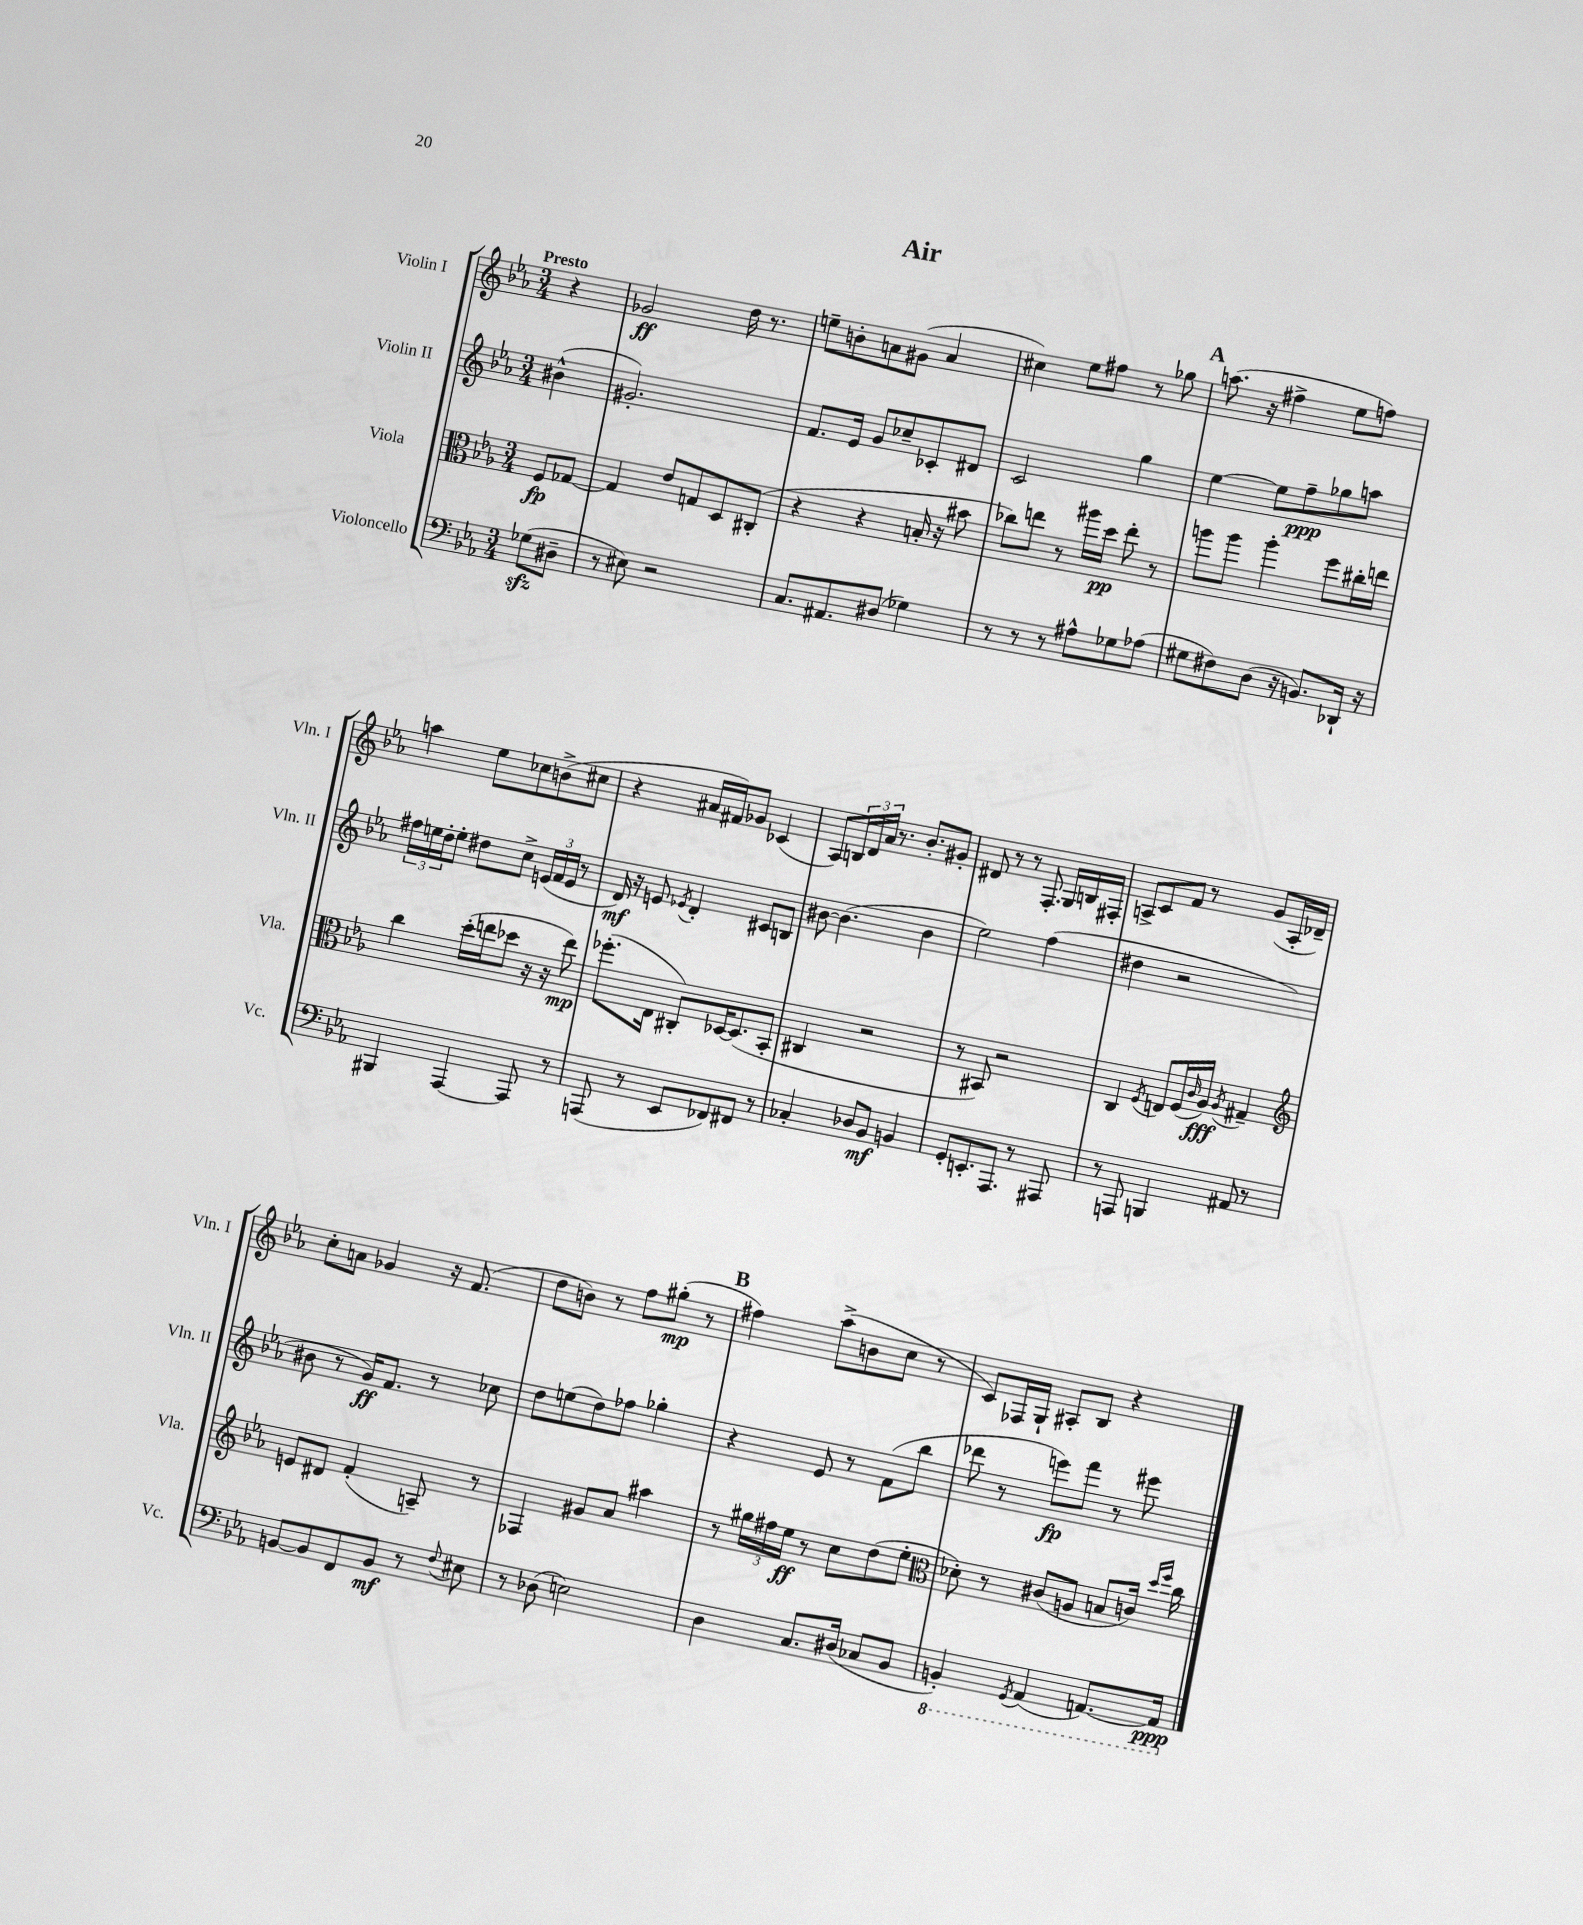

**kern	**kern	**kern	**kern
*staff4	*staff3	*staff2	*staff1
*clefF4	*clefC3	*clefG2	*clefG2
*k[b-e-a-]	*k[b-e-a-]	*k[b-e-a-]	*k[b-e-a-]
*M3/4	*M3/4	*M3/4	*M3/4
(8G-	8F	(4b#^^	4r
8D#~	[8G-	.	.
=	=	=	=
8r	4G-]	2.g#')	2g-
8E#)	.	.	.
2r	8e-	.	.
.	8G	.	.
.	8D	.	16dd
.	.	.	8.r
.	(8C#'	.	.
=	=	=	=
8.C	4r	8.f	8ee~
.	.	.	8b'
8.AA#	.	16e-	.
.	4r	8g	8a
(8D#	.	8cc-~	(8g#
4G-)	16B'	8c-'	4a
.	16r	.	.
.	8b#	8d#	.
=	=	=	=
8r	8cc-)	2c	4cc#)
8r	8ee	.	.
8r	8r	.	8ee-
8A#^^	16aa#	.	8ff#
.	16dd	.	.
8G-	8ee'	4gg	8r
(8A-	8r	.	8gg-
=	=	=	=
8G#	8aa	[4ee-	(8.aa
8F#)	8aa	.	.
.	.	.	16r
(8D	4aa'	8ee-]	4ff#^
16r	.	8ff~	.
8.BB)	.	.	.
.	8ff	8gg-	8ee-
16DD-`	16cc#'	8aa	8ff)
16r	16ee	.	.
=	=	=	=
4BBB#	4cc	24ff#	4aa
.	.	24ee	.
.	.	24dd'	.
.	.	8ee'	.
[4AAA-	(16dd'	8dd#	8ee-
.	16ee	.	.
.	8dd-	8cc^	8cc-
8AAA-]	16r	(24e	(8b^
.	.	24f	.
.	16r	.	.
.	.	24e	.
8r	8ee)	8r	8cc#
=	=	=	=
(8AAA	(8.ff-'	16d)	4r
.	.	16r	.
8r	.	8e	.
.	16E-	.	.
.	.	8qe-	.
8EE-	8C#')	4d'	16a#
.	.	.	16f#)
8FF-)	[16D-	.	8g-
.	(8.D-]	.	.
8FF#	.	8c#	(4c-
8r	8BB-'	8B	.
=	=	=	=
4C-'	4C#	[8b#	8A-)
.	.	(4.b#]	24B
.	.	.	24d
.	.	.	24a-
8D-	2r	.	8.r
8BB-	.	.	.
.	.	.	8.b-'
4BB	.	4b#	.
.	.	.	8g#'
=	=	=	=
8GG'	8r	2ee-)	8d#
8.EE'	8BB#)	.	8r
.	2r	.	8r
8.AAA-	.	.	.
.	.	.	8.F'
8r	.	(4ff	.
.	.	.	16G
8AAA#	.	.	16B
.	.	.	16F#'
=	=	=	=
8r	4C	4dd#	8A^
8AAA	.	.	8c
.	8qF	.	.
4BBB	8E	2r	8f
.	(16F	.	8r
.	16qqc	.	.
.	16A-)	.	.
.	8qA-	.	.
8AA#	4G#~	.	(8g
8r	.	.	16A'
.	.	.	16d-~)
=	=	=	=
*	*clefG2	*	*
[8BB	8e	8b#	8cc'
8BB]	8d#	8r	8a
8FF	(4f'	16g)	4g-
.	.	8.f	.
8BB	.	.	.
8r	8A~)	8r	16r
.	.	.	(8.f
8qqF	.	.	.
8E#	8r	8cc-	.
=	=	=	=
8r	4F-	8dd	8dd
(8D-	.	(8ee	8b)
2E)	8g#	8dd)	8r
.	8a-	8ff-	8ff
.	4aa#	4gg-'	(8gg#'
.	.	.	8r
=	=	=	=
4D	8r	4r	4ff#)
.	24gg#	.	.
.	24ff#	.	.
.	24ee-	.	.
8.C	8r	8e-	(8aa-^
.	8cc	8r	8b
(16D#	.	.	.
8C-	(8dd	(8f	8cc
8BB-	8ee-'	8bb-	8r
=	=	=	=
*	*clefC3	*	*
4BBB')	8d-')	8ddd-	8c)
.	8r	8r	16F-
.	.	.	16G`
8qGGG	.	.	.
(4AAA-	(8c#	8eee)	8A#'
.	8A	8fff	8B-
[8.AAA)	8B	8r	4r
.	16c)	8eee#	.
.	16qqdd	.	.
.	16qqff	.	.
16AAA]	16cc	.	.
==	==	==	==
*-	*-	*-	*-
